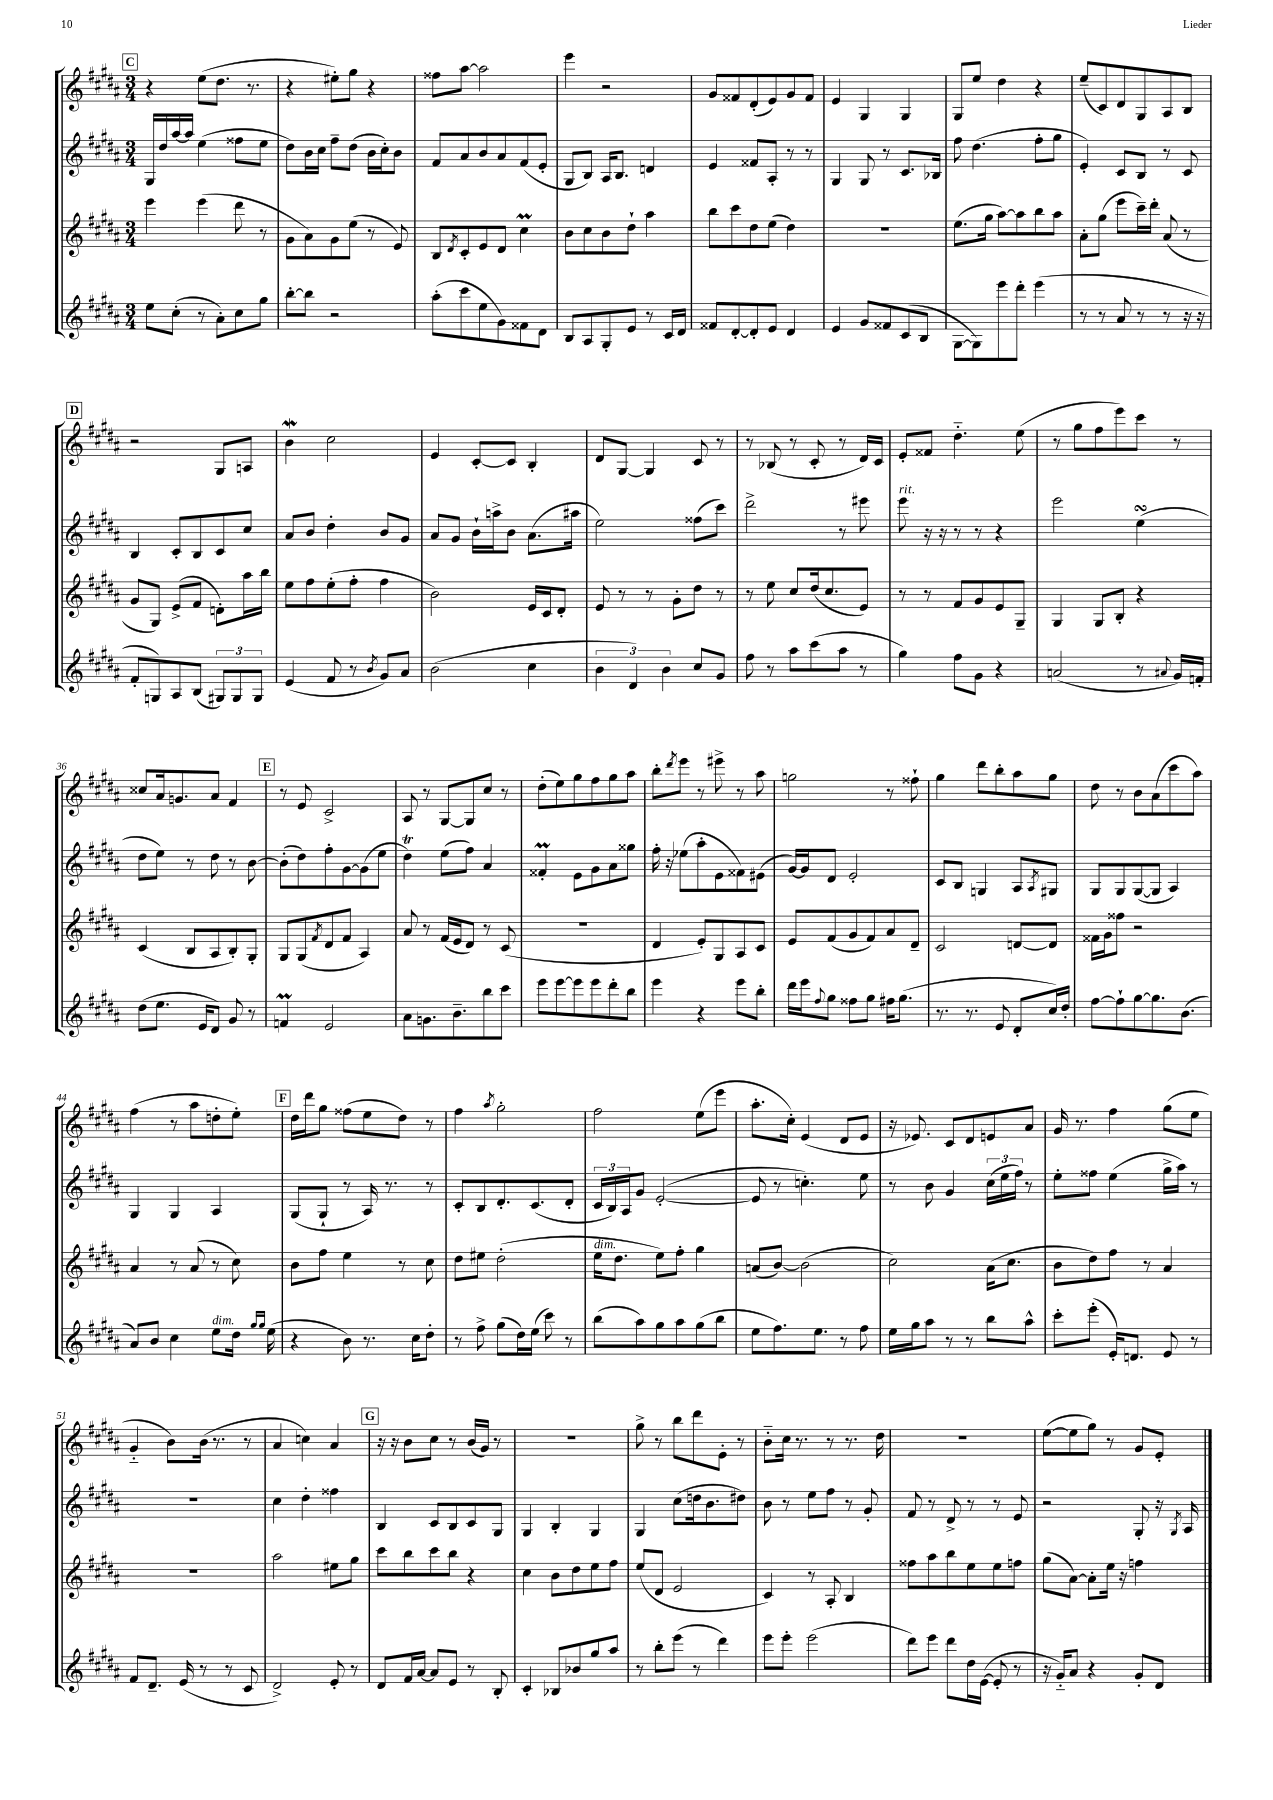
<<
\new StaffGroup <<
\new Staff = "s0" {
    \clef treble \key b \major \numericTimeSignature \time 3/4
    \mark \markup { \box "C" } r4 e''8( dis''8. r8. |
    r4 eis''8-.) gis''8 r4 |
    fisis''8 ais''8~ ais''2 |
    e'''4 r2 |
    gis'8 fisis'8 dis'8-.( e'8) gis'8 fisis'8 |
    e'4 gis4 gis4 |
    gis8 e''8 dis''4 r4 |
    e''8--( cis'8) dis'8 gis8 ais8 b8 |
    \mark \markup { \box "D" } r2 gis8 a8 |
    b'4\mordent cis''2 |
    e'4 cis'8~-. cis'8 b4-. |
    dis'8 gis8~ gis4 cis'8 r8 |
    r8 bes8( r8 cis'8-. r8 dis'16) cis'16 |
    e'8-. fisis'8 dis''4.-_ e''8( |
    r8 gis''8 fis''8 e'''8) cis'''8 r8 |
    cisis''8 ais'16 g'8. ais'8 fis'4 |
    \mark \markup { \box "E" } r8 e'8 cis'2-> |
    ais8 r8 gis8~ gis8 cis''8 r8 |
    dis''8-.( e''8) gis''8 fis''8 gis''8 ais''8 |
    b''8-. \acciaccatura { dis'''8 } e'''8 r8 eis'''8-> r8 ais''8 |
    g''2 r8 fisis''8-! |
    gis''4 dis'''8 b''8-. ais''8 gis''8 |
    dis''8 r8 b'8 ais'8( cis'''8 ais''8) |
    fis''4( r8 ais''8 d''8-. e''8-.) |
    \mark \markup { \box "F" } dis''16 dis'''16 gis''8 fisis''8( e''8 dis''8) r8 |
    fis''4 \acciaccatura { ais''8 } gis''2-. |
    fis''2 e''8( e'''8 |
    ais''8.-. cis''16-.) e'4( dis'8 e'8 |
    r16 ees'8.) cis'8 dis'8 e'8 ais'8 |
    gis'16 r8. fis''4 gis''8( e''8 |
    gis'4-_ b'8) b'16( r8. r8 |
    ais'4 c''4) ais'4 |
    \mark \markup { \box "G" } r16 r16 b'8 cis''8 r8 b'16( gis'16) r8 |
    R2. |
    gis''8-> r8 b''8 dis'''8 e'8-. r8 |
    b'8-_ cis''16 r8. r8 r8. dis''16 |
    R2. |
    e''8~( e''8 gis''8) r8 gis'8 e'8-. \bar "|." |
}
\new Staff = "s1" {
    \clef treble \key b \major \numericTimeSignature \time 3/4
    \mark \markup { \box "C" } gis16 dis''16 ais''16~ ais''16 e''4( fisis''8 e''8 |
    dis''8) b'16 cis''16 fis''8-- dis''8( b'16 cis''16-.) b'8 |
    fis'8 ais'8 b'8 ais'8 fis'8( e'8-. |
    gis8 b8) ais16 b8. d'4 |
    e'4 fisis'8 ais8-. r8 r8 |
    gis4 gis8 r8 cis'8. bes16 |
    fis''8 dis''4.( fis''8-. gis''8 |
    e'4-.) cis'8 b8 r8 cis'8 |
    \mark \markup { \box "D" } b4 cis'8-. b8 cis'8 cis''8 |
    ais'8 b'8 dis''4-. b'8 gis'8 |
    ais'8 gis'8 b'16-! a''16-> b'8 ais'8.( ais''16 |
    e''2) fisis''8( cis'''8) |
    dis'''2-> r8 eis'''8 |
    e'''8^\markup { \italic "rit." } r16 r16 r8 r8 r4 |
    e'''2 e''4\turn( |
    dis''8 e''8) r8 dis''8 r8 b'8~ |
    \mark \markup { \box "E" } b'8-.( dis''8) fis''8-. gis'8~ gis'8( e''8 |
    dis''4\trill) e''8( fis''8) ais'4 |
    fisis'4-.\prall e'8 gis'8 ais'8 gisis''8 |
    fis''16-. r16 ees''8( ais''8-. e'8 fisis'8) eis'8( |
    gis'16~) gis'16 dis'8 e'2-. |
    cis'8 b8 g4 ais8 \acciaccatura { ais8 } gis8 |
    gis8 gis8 gis8~( gis8 ais4) |
    gis4 gis4 ais4 |
    \mark \markup { \box "F" } gis8( gis8-! r8 ais16) r8. r8 |
    cis'8-. b8 dis'8.-. cis'8.( dis'8-. |
    \tuplet 3/2 { cis'16 b16) ais16 } gis'8 e'2~-.( |
    e'8 r8 c''4.-.) e''8 |
    r8 b'8 gis'4 \tuplet 3/2 { cis''16( e''16 fis''16) } r8 |
    e''8-. fisis''8 e''4( gis''16-> ais''16) r8 |
    R2. |
    cis''4 dis''4-. fisis''4 |
    \mark \markup { \box "G" } b4 cis'8 b8 cis'8 gis8 |
    gis4 b4-. gis4 |
    gis4 cis''8( d''16 b'8. dis''8) |
    b'8 r8 e''8 fis''8 r8 gis'8-. |
    fis'8 r8 dis'8-> r8 r8 e'8 |
    r2 gis8-. r16 \acciaccatura { gis8 } ais16 \bar "|." |
}
\new Staff = "s2" {
    \clef treble \key b \major \numericTimeSignature \time 3/4
    \mark \markup { \box "C" } e'''4 e'''4( dis'''8 r8 |
    gis'8 ais'8) gis'8 e''8( r8 e'8) |
    b8 \acciaccatura { dis'8 } cis'8-. e'8 dis'8 cis''4\prall |
    b'8 cis''8 b'8 dis''8-! ais''4 |
    b''8 cis'''8 dis''8 e''8( dis''4) |
    R2. |
    e''8.( gis''16 ais''8~) ais''8 b''8 ais''8 |
    ais'8-. gis''8( e'''8 cis'''16--) dis'''16-. ais'8( r8 |
    \mark \markup { \box "D" } gis'8 gis8) e'8->( fis'8 d'8-.) ais''16 b''16 |
    e''8 fis''8 e''8-.( fis''8-. fis''4 |
    b'2) e'16 cis'16 dis'8-. |
    e'8 r8 r8 gis'8-. dis''8 r8 |
    r8 e''8 cis''8 dis''16( cis''8. e'8) |
    r8 r8 fis'8 gis'8 e'8 gis8-- |
    gis4 gis8 b8-. r4 |
    cis'4( b8 ais8 b8-.) gis8-. |
    \mark \markup { \box "E" } gis8 gis8( \acciaccatura { fis'8 } dis'8 fis'8 ais4) |
    ais'8 r8 fis'16( e'16 dis'8) r8 cis'8( |
    R2. |
    dis'4 e'8-.) gis8 ais8 cis'8 |
    e'8 fis'8( gis'8 fis'8) ais'8 dis'8-- |
    cis'2 d'8~ d'8 |
    fisis'16 gis'16 fisis''8 r2 |
    ais'4 r8 ais'8( r8 cis''8) |
    \mark \markup { \box "F" } b'8 fis''8 e''4 r8 cis''8 |
    dis''8 eis''8 dis''2-.( |
    e''16^\markup { \italic "dim." } dis''8. e''8) fis''8-. gis''4 |
    a'8( b'8~) b'2( |
    cis''2) ais'16( cis''8. |
    b'8 dis''8) fis''8 r8 ais'4 |
    R2. |
    ais''2 eis''8 gis''8 |
    \mark \markup { \box "G" } cis'''8 b''8 cis'''8 b''8 r4 |
    cis''4 b'8 dis''8 e''8 fis''8 |
    e''8( dis'8 e'2 |
    cis'4) r8 ais8-. b4 |
    fisis''8 ais''8 b''8 e''8 e''8 f''8 |
    gis''8( ais'8~) ais'8-. e''16 r16 f''4 \bar "|." |
}
\new Staff = "s3" {
    \clef treble \key b \major \numericTimeSignature \time 3/4
    \mark \markup { \box "C" } e''8 cis''8-.( r8 ais'8-.) cis''8 gis''8 |
    b''8~-. b''8 r2 |
    ais''8-.( cis'''8 e''8 gis'8) fisis'8 dis'8 |
    b8 ais8 gis8-. e'8 r8 cis'16 dis'16 |
    fisis'8 dis'8~-. dis'8-. e'8 dis'4 |
    e'4 gis'8 fisis'8 cis'8( b8 |
    gis8~ gis8) e'''8 dis'''8-. e'''4( |
    r8 r8 ais'8 r8 r8 r16 r16 |
    \mark \markup { \box "D" } fis'8-. g8) ais8 b8( \tuplet 3/2 { gis8) gis8 gis8 } |
    e'4( fis'8 r8 \acciaccatura { b'8 } gis'8) ais'8 |
    b'2( cis''4 |
    \tuplet 3/2 { b'4 dis'4) b'4 } cis''8 gis'8 |
    fis''8 r8 ais''8 cis'''8( ais''8 r8 |
    gis''4) fis''8 gis'8 r4 |
    a'2( r8 \appoggiatura { ais'8 } gis'16) f'16-. |
    dis''8( e''8. e'16 dis'8) gis'8 r8 |
    \mark \markup { \box "E" } f'4\prall e'2 |
    ais'8 g'8. b'8.-- b''8 cis'''8 |
    e'''8 e'''8~ e'''8 e'''8 dis'''8-. b''8 |
    e'''4 r4 e'''8 b''8-. |
    dis'''16 e'''16 \appoggiatura { fis''8 } gis''8 fisis''8 gis''8 fis''16 gis''8.( |
    r8. r8. e'8 dis'8-. cis''16) dis''16-. |
    fis''8~ fis''8-! gis''8~ gis''8. b'8.( |
    ais'8) b'8 cis''4 e''8^\markup { \italic "dim." } dis''16 \grace { gis''16 gis''16 } e''16( |
    \mark \markup { \box "F" } r4 b'8) r8. cis''16 dis''8-. |
    r8 fis''8-> gis''8( dis''16) e''16( cis'''8) r8 |
    b''8( ais''8) gis''8 ais''8 gis''8( b''8 |
    e''8 fis''8.) e''8. r8 fis''8 |
    e''16 gis''16 ais''8 r8 r8 b''8 ais''8-^ |
    cis'''8-. e'''8-.( e'16-.) d'8. e'8 r8 |
    fis'8 dis'8.-- e'16( r8 r8 cis'8 |
    dis'2->) e'8-. r8 |
    \mark \markup { \box "G" } dis'8 fis'16 ais'16~ ais'8 e'8 r8 b8-. |
    cis'4-. bes8 bes'8 gis''8 ais''8 |
    r8 b''8-. e'''8( r8 dis'''4) |
    e'''8 e'''8-. e'''2( |
    dis'''8) e'''8 dis'''8 dis''16 e'16~( e'8-. r8 |
    r16 gis'16-_) ais'8 r4 gis'8-. dis'8 \bar "|." |
}
>>
>>
\layout { \context { \Score currentBarNumber = #21 } }
